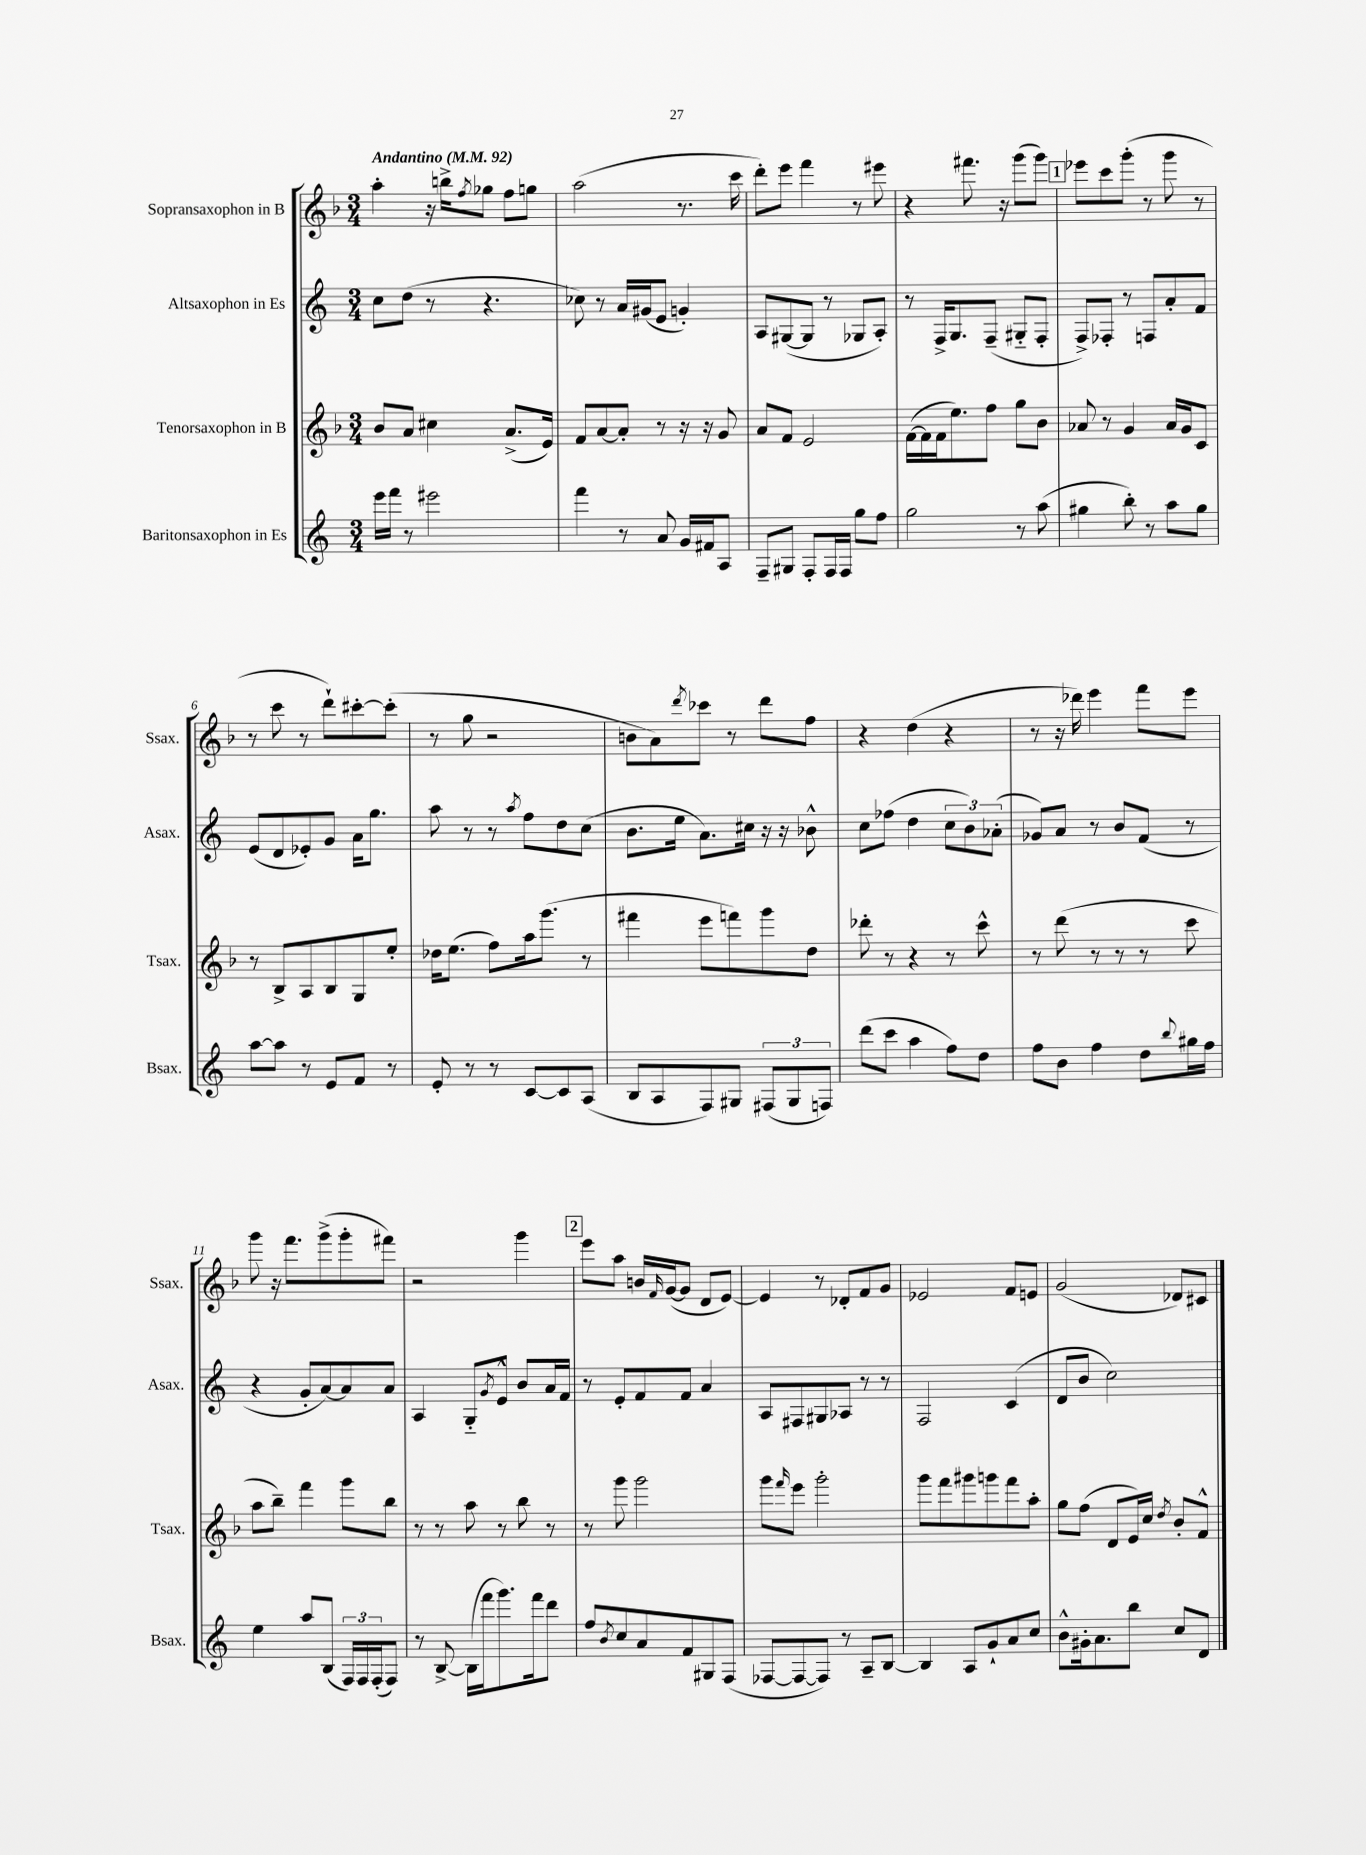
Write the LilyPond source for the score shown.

<<
\new StaffGroup <<
\new Staff = "s0" \with { instrumentName = "Sopransaxophon in B" shortInstrumentName = "Ssax." } {
    \clef treble \key f \major \numericTimeSignature \time 3/4 \tempo "Andantino" 4 = 92
    a''4-. r16 b''16-> \acciaccatura { f''8 } ges''8 f''8 g''8 |
    a''2( r8. c'''16 |
    d'''8-.) e'''8 f'''4 r8 eis'''8 |
    r4 fis'''8. r16 g'''8( g'''8) |
    \mark \markup { \box "1" } ees'''8 c'''8 g'''8-.( r8 g'''8 r8 |
    r8 c'''8 r8 d'''8-!) cis'''8~-. cis'''8-.( |
    r8 g''8 r2 |
    b'8 a'8) \acciaccatura { d'''8 } ces'''8 r8 d'''8 f''8 |
    r4 d''4( r4 |
    r8 r16 des'''16) e'''4 f'''8 e'''8 |
    g'''8 r16 f'''8. g'''8->( g'''8-. fis'''8) |
    r2 g'''4 |
    \mark \markup { \box "2" } e'''8 a''8 b'16 \grace { f'16 } g'16~( g'8 d'8 e'8~) |
    e'4 r8 des'8-. f'8 g'8 |
    ees'2 f'8 e'8 |
    g'2( des'8) cis'8 \bar "|." |
}
\new Staff = "s1" \with { instrumentName = "Altsaxophon in Es" shortInstrumentName = "Asax." } {
    \clef treble \key c \major \numericTimeSignature \time 3/4
    c''8 d''8( r8 r4. |
    ces''8) r8 a'16 gis'16( e'8 g'4-.) |
    a8 gis8~( gis8 r8 ges8 a8-.) |
    r8 f16-> g8. f8--( gis8-_ f8-. |
    \mark \markup { \box "1" } f8->) fes8-. r8 f8 a'8-. f'8 |
    e'8( d'8 ees'8-.) g'8 a'16 g''8. |
    a''8 r8 r8 \acciaccatura { a''8 } f''8 d''8 c''8( |
    b'8. e''16 a'8.) cis''16 r16 r16 bes'8-^ |
    c''8 fes''8( d''4 \tuplet 3/2 { c''8 b'8) aes'8-.( } |
    ges'8) a'8 r8 b'8 f'8( r8 |
    r4 g'8-. a'8~) a'8 a'8 |
    a4 g8-_ \acciaccatura { g'8 } e'8-^ b'8 a'16 f'16 |
    \mark \markup { \box "2" } r8 e'8-. f'8 f'8 a'4 |
    a8 fis8 gis8 aes8 r8 r8 |
    f2 c'4( |
    d'8 b'8 c''2) \bar "|." |
}
\new Staff = "s2" \with { instrumentName = "Tenorsaxophon in B" shortInstrumentName = "Tsax." } {
    \clef treble \key f \major \numericTimeSignature \time 3/4
    bes'8 a'8 cis''4 a'8.->( e'16) |
    f'8 a'8~ a'8-. r8 r16 r16 g'8 |
    a'8 f'8 e'2 |
    f'16~( f'16 f'16 e''8.) f''8 g''8 bes'8 |
    \mark \markup { \box "1" } aes'8 r8 g'4 aes'16 g'16 c'8 |
    r8 bes8-> a8 bes8 g8 e''8-. |
    des''16 e''8.( f''8) a''16 g'''8.( r8 |
    fis'''4 e'''8 f'''8) g'''8 d''8 |
    des'''8-. r8 r4 r8 c'''8-^ |
    r8 d'''8( r8 r8 r8 c'''8 |
    a''8 bes''8--) f'''4 g'''8 bes''8 |
    r8 r8 a''8 r8 bes''8 r8 |
    \mark \markup { \box "2" } r8 g'''8 g'''2 |
    g'''8 \grace { f'''16 } e'''8 g'''2-. |
    g'''8 f'''8 gis'''8 g'''8 f'''8 a''8-. |
    g''8 f''8( d'8 e'16) c''16 \acciaccatura { d''8 } bes'8-. f'8-^ \bar "|." |
}
\new Staff = "s3" \with { instrumentName = "Baritonsaxophon in Es" shortInstrumentName = "Bsax." } {
    \clef treble \key c \major \numericTimeSignature \time 3/4
    e'''16 f'''16 r8 eis'''2 |
    f'''4 r8 a'8 g'16 fis'16 a8 |
    f8-- gis8 f8-. f16 f16 g''8 f''8 |
    g''2 r8 a''8( |
    \mark \markup { \box "1" } gis''4 b''8-.) r8 a''8 gis''8 |
    a''8~ a''8 r8 e'8 f'8 r8 |
    e'8-. r8 r8 c'8~ c'8 a8( |
    b8 a8 f8) gis8 \tuplet 3/2 { fis8( gis8 f8) } |
    d'''8( c'''8 a''4 f''8) d''8 |
    f''8 b'8 f''4 d''8 \appoggiatura { b''8 } gis''16 f''16 |
    e''4 a''8 b8( \tuplet 3/2 { f16) f16 f16-.( } f8) |
    r8 b8~-> b16( f'''16 g'''8.) f'''16 d'''8 |
    \mark \markup { \box "2" } f''8 \acciaccatura { b'8 } c''8 a'8 f'8 gis8 f8( |
    fes8~ fes8~ fes8) r8 a8-- b8~ |
    b4 a8 g'8-! a'8 c''8 |
    b'8-^ gis'16-. a'8. b''8 c''8 d'8 \bar "|." |
}
>>
>>
